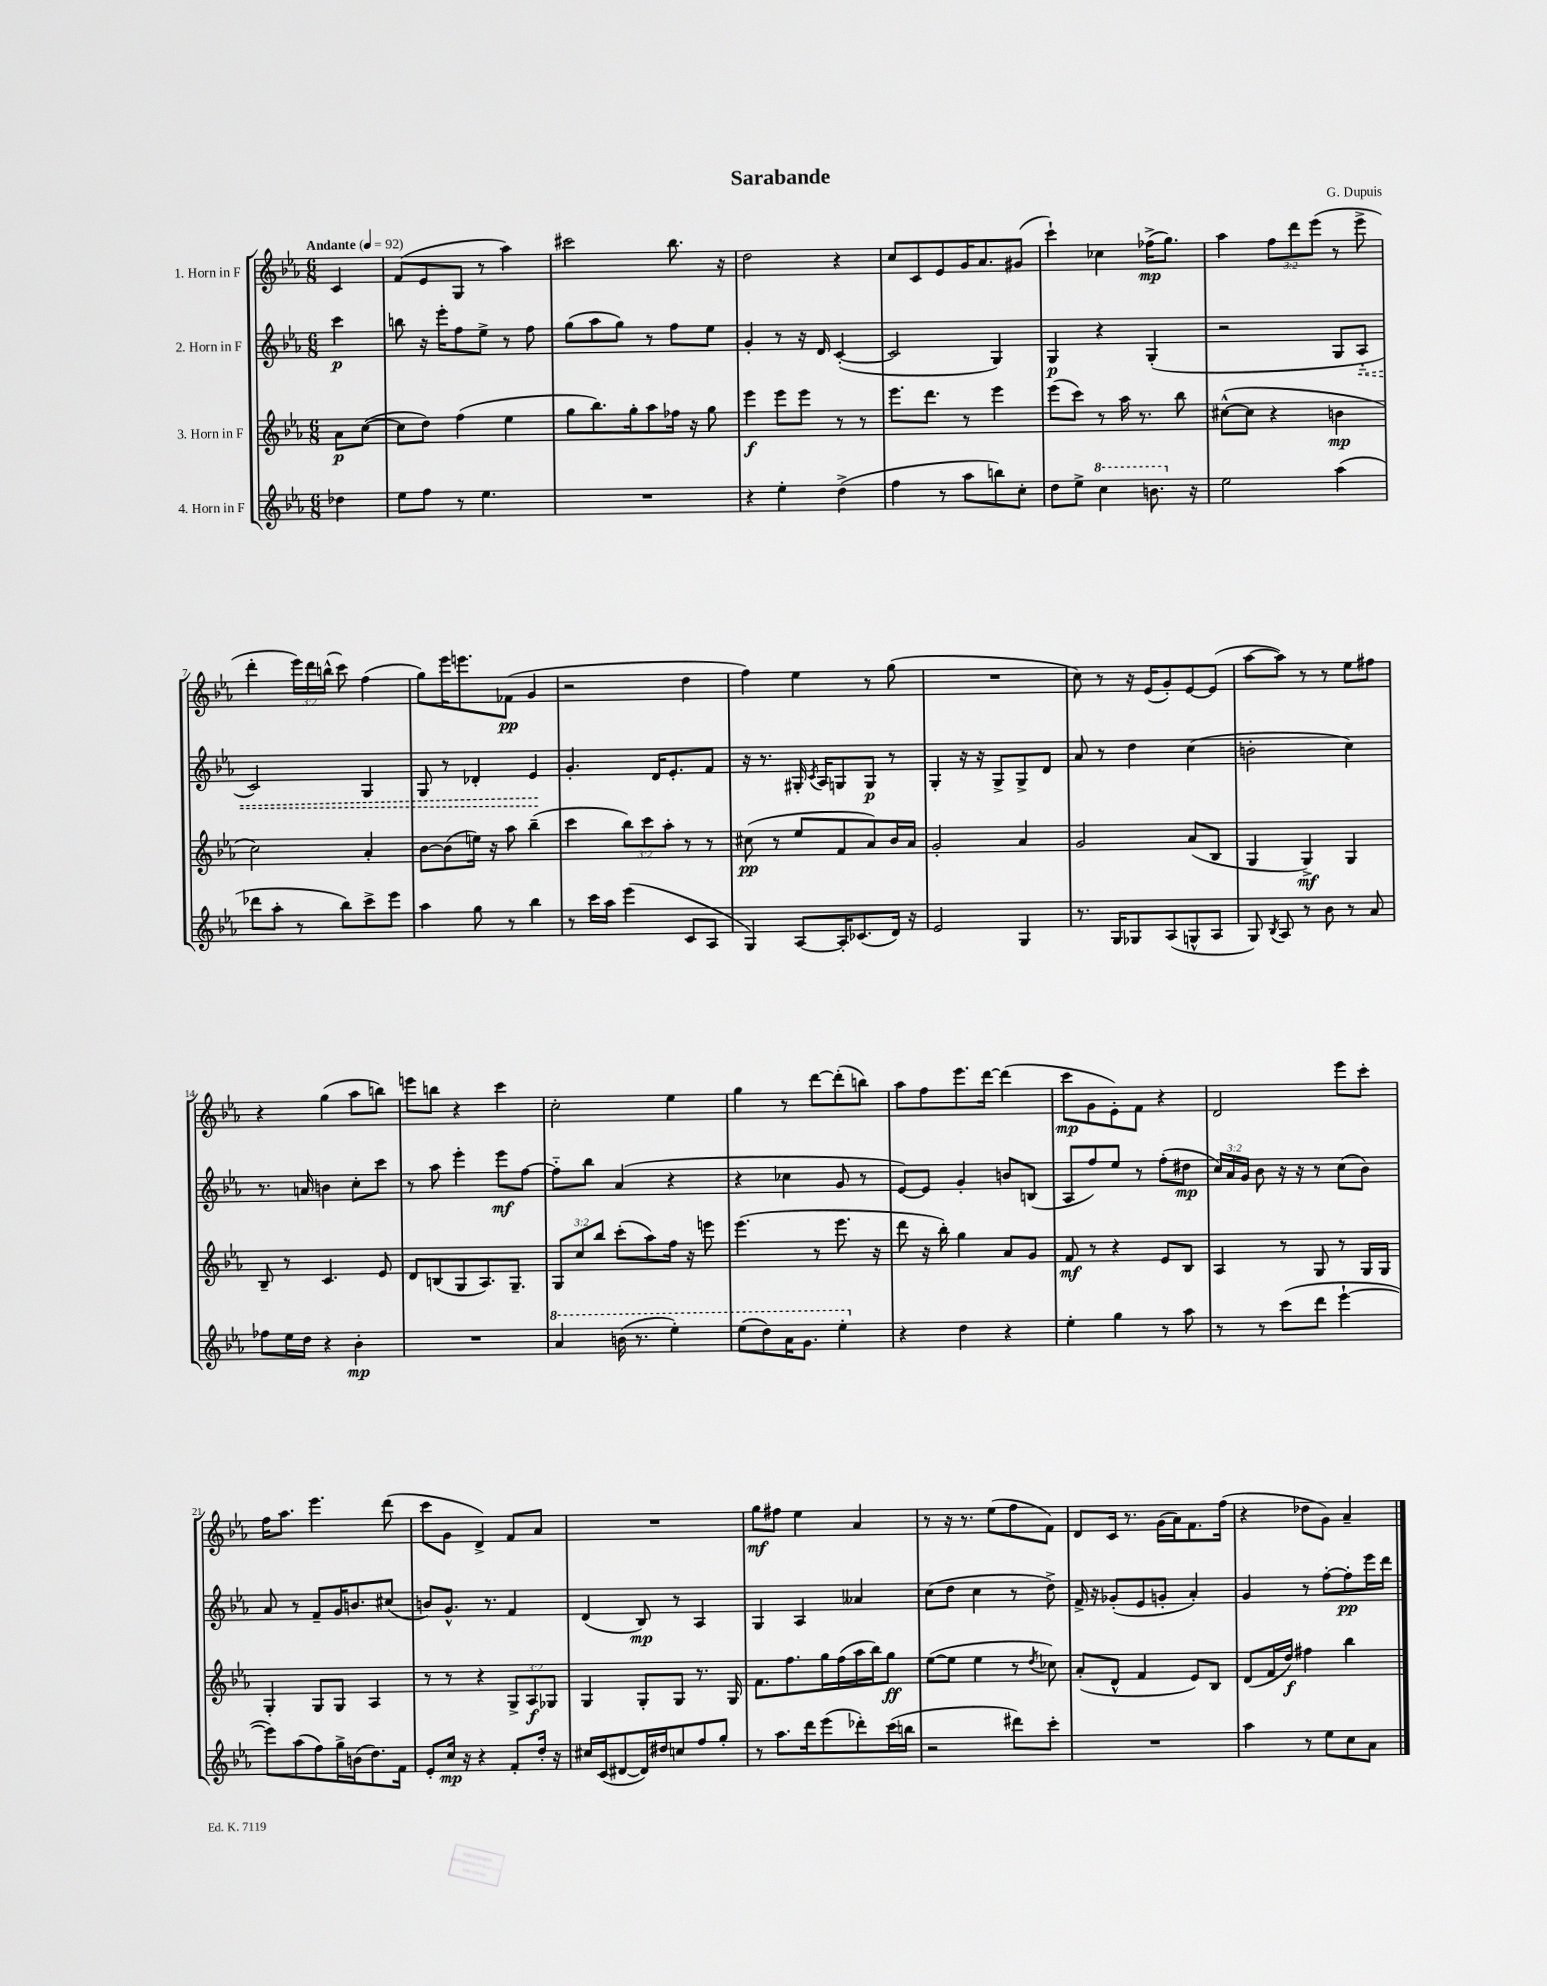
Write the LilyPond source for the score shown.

\header { title = "Sarabande" composer = "G. Dupuis" }
<<
\new StaffGroup <<
\new Staff = "s0" \with { instrumentName = "1. Horn in F" } {
    \clef treble \key ees \major \numericTimeSignature \time 6/8 \override Staff.TupletNumber.text = #tuplet-number::calc-fraction-text \partial 4 \tempo "Andante" 4 = 92
    \autoBeamOff c'4 |
    f'8[( ees'8 g8] r8 aes''4) |
    cis'''2 bes''8. r16 |
    d''2 r4 |
    c''8[ c'8 ees'8 g'16 aes'8. gis'8]( |
    c'''4-!) ces''4 fes''16[->\mp( g''8.]) |
    aes''4 \tuplet 3/2 { f''8[ d'''8 ees'''8]( } r8 ees'''8-> |
    d'''4-. \tuplet 3/2 { ees'''16[) d'''16 b''16]-^( } c'''8) f''4( |
    g''8[) ees'''16 e'''8. fes'8]\pp( g'4 |
    r2 d''4 |
    f''4) ees''4 r8 g''8( |
    R2. |
    c''8) r8 r16 ees'16[( g'8-.) ees'8~ ees'8]( |
    aes''8[~ aes''8]) r8 r8 ees''8[ fis''8] |
    r4 g''4( aes''8[ b''8]) |
    e'''8[ b''8] r4 c'''4 |
    c''2-. ees''4 |
    g''4 r8 d'''8[~ d'''8-.( b''8]) |
    aes''8[ f''8 ees'''8. d'''16]~ d'''4( |
    c'''8[\mp g'8 ees'8-.) f'8] r4 |
    d'2 ees'''8[ c'''8]-. |
    f''16[ aes''8.] ees'''4. d'''8( |
    c'''8[ g'8] d'4->) f'8[ aes'8] |
    R2. |
    g''8[\mf fis''8] ees''4 aes'4 |
    r8 r16 r8. ees''8[( f''8 f'8]) |
    d'8[ c'16] r8. g'16[( aes'16) f'8. f''16]( |
    r4 des''8[ g'8]) aes'4-- \bar "|." |
}
\new Staff = "s1" \with { instrumentName = "2. Horn in F" } {
    \clef treble \key ees \major \numericTimeSignature \time 6/8 \override Staff.TupletNumber.text = #tuplet-number::calc-fraction-text \partial 4
    \autoBeamOff c'''4\p |
    b''8 r16 ees'''16[-. f''8 ees''8]-> r8 f''8 |
    g''8[( aes''8 g''8]) r8 f''8[ ees''8] |
    g'4-. r8 r16 d'16 c'4~-.( |
    c'2 g4) |
    g4\p r4 g4-.( |
    r2 g8[ \once \override Hairpin.style = #'dashed-line aes8]-_\< |
    c'2) g4 |
    g8 r8 des'4-. ees'4\! |
    g'4.-. d'16[ ees'8.-. f'8] |
    r16 r8. gis16-. \acciaccatura { c'8 } aes16[ g8 g8]\p r8 |
    g4-. r16 r16 g8[-> g8-> d'8] |
    aes'8 r8 d''4 c''4( |
    b'2-. c''4) |
    r8. a'16 b'4 c''8[-. c'''8] |
    r8 aes''8 ees'''4-. ees'''8[\mf f''8]~ |
    f''8[-_ bes''8] aes'4( r4 |
    r4 ces''4 g'8 r8 |
    ees'8[~) ees'8] g'4-. b'8[ b8]( |
    aes8[ f''8) ees''8] r8 f''8[-.( dis''8]\mp |
    \tuplet 3/2 { c''16[) aes'16 g'16] } bes'8 r16 r16 r8 c''8[( bes'8]) |
    aes'8 r8 f'8[-- g'16 b'8. cis''8]( |
    b'8[) g'8.]-^ r8. f'4 |
    d'4( bes8\mp) r8 aes4 |
    g4 aes4 aeses'4 |
    c''8[( d''8] c''4 r8 d''8->) |
    f'16-> r16 ges'8[-.( ees'8 g'8]-. aes'4-.) |
    g'4 r8 f''8[~-. f''8-.\pp ees'''16 d'''16] \bar "|." |
}
\new Staff = "s2" \with { instrumentName = "3. Horn in F" } {
    \clef treble \key ees \major \numericTimeSignature \time 6/8 \override Staff.TupletNumber.text = #tuplet-number::calc-fraction-text \partial 4
    \autoBeamOff aes'8[\p c''8]~( |
    c''8[ d''8]) f''4( ees''4 |
    g''8[ bes''8.) g''16-. aes''8 fes''16] r16 g''8 |
    ees'''4\f ees'''8[ ees'''8] r8 r8 |
    ees'''8.[ d'''8.] r8 ees'''4 |
    ees'''8[( c'''8]) r8 aes''16 r8. bes''8 |
    cis''8[~-^( cis''8] r4 b'4\mp |
    c''2) aes'4-. |
    bes'8[~ bes'8( e''16]) r16 aes''8 bes''4--( |
    c'''4 \tuplet 3/2 { bes''8[) c'''8 aes''8]-. } r8 r8 |
    cis''8\pp( r8 ees''8[ f'8 aes'8) bes'16 aes'16] |
    g'2-. aes'4 |
    g'2 aes'8[( bes8] |
    g4 g4->\mf) g4 |
    bes8-- r8 c'4. ees'8 |
    d'8[ b8( g8 aes8.) g8.]-- |
    \tuplet 3/2 { g8[ c''8 bes''8] } c'''8[-.( aes''8) f''16] r16 e'''8 |
    ees'''4.( r8 ees'''8. r16 |
    d'''8 r16 bes''16-.) g''4 aes'8[ g'8] |
    f'8\mf r8 r4 ees'8[ bes8] |
    aes4 r8 g8 r8 g16[ g16] |
    g4-. g8[ g8] aes4 |
    r8 r8 r4 \tuplet 3/2 { g8[-> aes8\f ges8] } |
    g4 g8[-. g8] r8. g16 |
    f'8.[ f''8. g''16 f''16( aes''16 bes''16) g''8]\ff |
    ees''8[~( ees''8] ees''4 r8 \acciaccatura { d''8 } ces''8) |
    aes'8[-.( d'8]-^ f'4 ees'8[) bes8] |
    d'8[( f'16 d''16]\f) fis''4 bes''4 \bar "|." |
}
\new Staff = "s3" \with { instrumentName = "4. Horn in F" } {
    \clef treble \key ees \major \numericTimeSignature \time 6/8 \partial 4
    \autoBeamOff des''4 |
    ees''8[ f''8] r8 ees''4. |
    R2. |
    r4 ees''4-. d''4->( |
    f''4 r8 aes''8[ b''8) c''8]-. |
    d''8[ ees''8]-> \ottava #1 c'''4 b''8. \ottava #0 r16 |
    ees''2 aes''4( |
    des'''8[ aes''8]-. r8 bes''8[) c'''8-> ees'''8] |
    aes''4 g''8 r8 bes''4 |
    r8 c'''16[ aes''16] ees'''4( c'8[ aes8] |
    g4) aes8[~ aes16-. ces'8.( d'16]) r16 |
    ees'2 g4 |
    r8. g16[ ges8 aes8( g8-^ aes8] |
    g8) \acciaccatura { bes8 } aes8 r8 bes'8 r8 aes'8 |
    fes''8[ ees''16 d''16] r4 bes'4-.\mp |
    R2. |
    \ottava #1 aes''4 b''16( r8. ees'''4-.) |
    ees'''8[( d'''8) aes''16 g''8.] ees'''4-. \ottava #0 |
    r4 d''4 r4 |
    ees''4-. g''4 r8 aes''8 |
    r8 r8 c'''8[( d'''8] ees'''4~-! |
    ees'''8[) aes''8( f''8) g''16-> b'16( d''8.) f'16] |
    ees'8[-. c''16]\mp r16 r4 f'8[-. d''16]-. r16 |
    cis''16[ c'16( dis'8~ dis'16) dis''16 c''8 f''8 g''8]-. |
    r8 aes''8.[ d'''16 ees'''8( des'''8-.) c'''16( b''16] |
    r2 dis'''8[) c'''8]-. |
    R2. |
    aes''4 r8 ees''8[ c''8 aes'8] \bar "|." |
}
>>
>>
